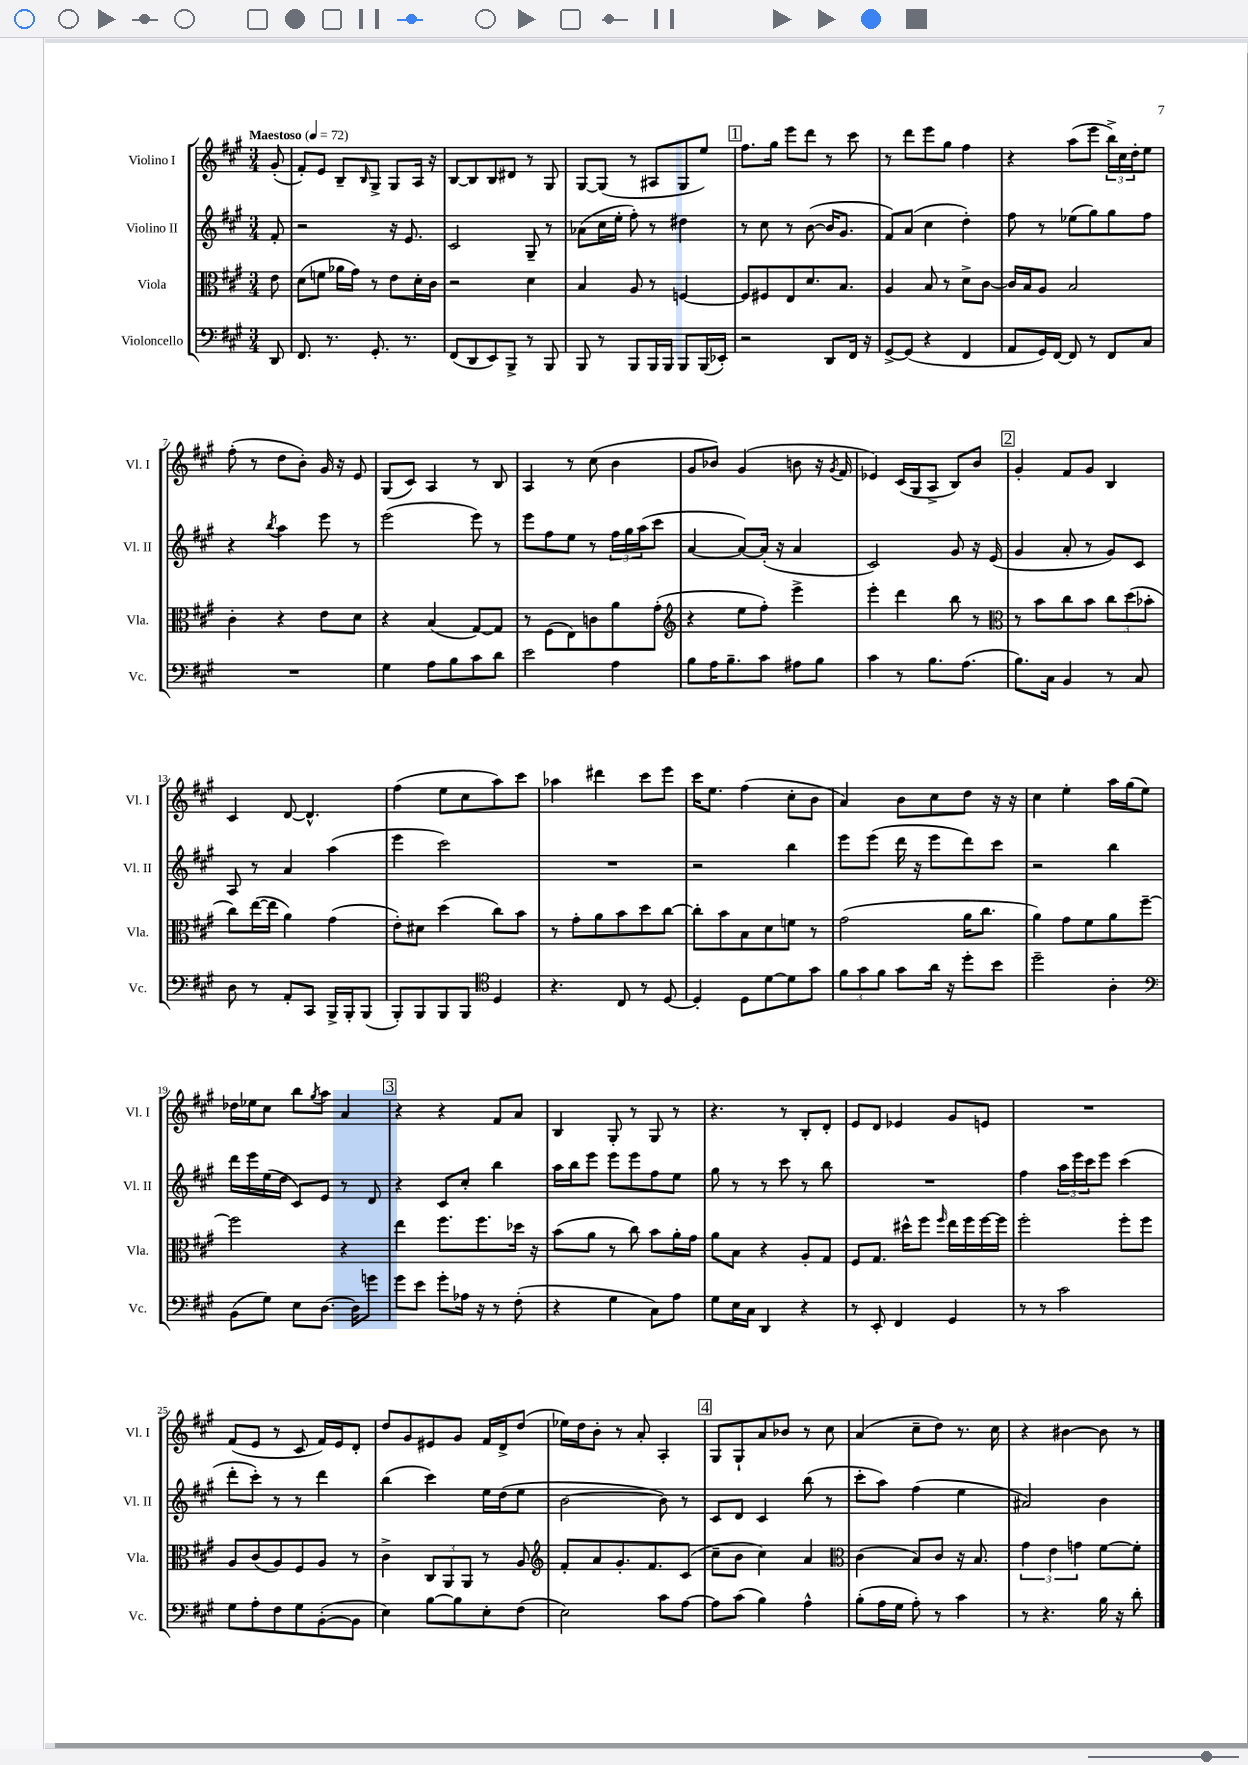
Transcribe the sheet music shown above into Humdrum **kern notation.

**kern	**kern	**kern	**kern
*part4	*part3	*part2	*part1
*staff4	*staff3	*staff2	*staff1
*I"Violoncello	*I"Viola	*I"Violino II	*I"Violino I
*I'Vc.	*I'Vla.	*I'Vl. II	*I'Vl. I
*clefF4	*clefC3	*clefG2	*clefG2
*k[f#c#g#]	*k[f#c#g#]	*k[f#c#g#]	*k[f#c#g#]
*M3/4	*M3/4	*M3/4	*M3/4
*MM72	*MM72	*MM72	*MM72
=	=	=	=
!	!	!	!LO:TX:a:B:t=Maestoso
8DD/	8e\	8f#'/	(8g#'/
=1	=1	=1	=1
8.FF#/	(8d\L	2r	8f#'/L)
.	8fn\J	.	8e/J
8.r	.	.	.
.	16a-X\LL	.	8B~/L
.	16g#\JJ)	.	.
.	.	.	16qqB/
8.GG#'/	8r	.	8G#^/J
.	8e\L	16r	8G#/L
8.r	.	8.e/	.
.	16d'\L	.	16A/Jk
.	16c#\JJ	.	16r
=2	=2	=2	=2
(8FF#/L	2r	2c#/	[8B/L
8DD/	.	.	8B/]
8EE/)	.	.	8B/
8BBB^/J	.	.	8d#X/J
8r	4d\	8G#~/	8r
8BBB/	.	8r	8G#/
=3	=3	=3	=3
8BBB/	4B/	(8a-X\L	[8G#/L
8r	.	16cc#\L	(8G#/J]
.	.	16ee'\JJ	.
8BBB/L	8A/	8ff#'\)	8r
16BBB/L	8r	8r	8A#X/L
16BBB/JJ	.	.	.
8BBB/L	[4Fn/	4dd#X\	8G#/
(16BBB/L	.	.	8ee/J)
16EE-X'/JJ)	.	.	.
!!LO:REH:place=s1:t=1
=4	=4	=4	=4
2r	8F/L]	8r	8.ff#\L
.	8F#X/	8cc#\	.
.	.	.	16gg#\Jk
.	8E/	8r	8eee\L
.	8.d/	([8b\	8ddd\J
8DD/L	.	16b/KL]	8r
.	8.B/J	8.g#/J	.
16FF#/Jk	.	.	8ccc#\
16r	.	.	.
=5	=5	=5	=5
[8GG#^/L	4A/	8f#/L)	8r
(8GG#/J]	.	(8a/J	8ddd\L
4r	8B/	4cc#\	8eee\
.	8r	.	8gg#\J
4FF#/	8d^\L	4dd'\)	4ff#\
.	[8c#\J	.	.
=6	=6	=6	=6
8AA/L	16c#/LL]	8ff#\	4r
.	16B/J	.	.
16GG#/L)	8A/J	8r	.
[16FF#/JJ	.	.	.
8FF#/]	2B/	(8ee-X\L	(8aa\L
8r	.	8gg#\)	8eee\J
8FF#/L	.	8gg#\	24bb^\LL)
.	.	.	24cc#\
.	.	.	24dd'\J
8C#/J	.	8ff#\J	8ee\J
!!LO:LB:g=z
=7	=7	=7	=7
2.r	4c#'\	4r	(8ff#'\
.	.	.	8r
.	.	8qbb/	.
.	4r	4aa\	8dd\L
.	.	.	8b'\J)
.	8e\L	8eee\	16g#/
.	.	.	16r
.	8d\J	8r	8e/
=8	=8	=8	=8
4G#\	4r	(2eee\	(8G#/L
.	.	.	8c#/J)
8A\L	(4B/	.	4A/
8B\	.	.	.
8c#\	[8G#/L)	8eee\)	8r
8d\J	8G#/J]	8r	8B/
=9	=9	=9	=9
2e\	8r	8eee\L	4A/
.	(8F#\L	8ff#\	.
.	8E\)	8ee\J	8r
.	8cn\	8r	(8cc#\
4A\	8a\	24ff#\LL	4b\
.	.	24gg#\	.
.	.	(24aa\J	.
.	(8g#'\J	8ccc#\J	.
=10	=10	=10	=10
*	*clefG2	*	*
8B\L	4r	[4a/	8g#/L
16A\K	.	.	8b-X/J)
8.B~\	.	.	.
.	8ee\L	8a/L_)	(4g#/
8c#\J	8ff#'\J)	(16a'/Jk]	.
.	.	16r	.
8A#X\L	4eee^\	4a/	8bn\
8B\J	.	.	16r
.	.	.	8qg#/
.	.	.	16f#/
=11	=11	=11	=11
4c#\	4eee'\	2c#/)	4e-X/)
8r	4ddd\	.	(16c#/LL
.	.	.	16G#/J
8.B\L	.	.	8A^/J
.	8bb\	8g#/	8B/L)
(8.A\J	.	.	.
.	8r	16r	8b/J
.	.	(16e/	.
!!LO:REH:place=s1:t=2
=12	=12	=12	=12
*	*clefC3	*	*
8.B\L)	8r	4g#/	4g#'/
.	8b\L	.	.
16C#\Jk	.	.	.
4BB/	8cc#\	8a'/	8f#/L
.	8b\J	8r	8g#/J
8r	12cc#\L	8g#/L)	4B/
.	(12dd\	.	.
8C#/	.	8c#/J	.
.	12b-X'\J	.	.
!!LO:LB:g=z
=13	=13	=13	=13
8D\	8cc#\L)	8A/	4c#/
8r	([16ee\L	8r	.
.	16ee\JJ]	.	.
8AA'/L	4a\)	4a/	[8d/
8CC#/J	.	.	4.d^^/]
16BBB^/LL	(4g#\	(4aa\	.
16BBB'/J	.	.	.
(8BBB/J	.	.	.
=14	=14	=14	=14
8BBB'/L)	8e'\L)	4eee\	(4ff#\
8BBB/	8d#X\J	.	.
8BBB/	(4dd\	2ccc#\)	8ee\L
8BBB/J	.	.	8cc#\
*clefC4	*	*	*
4D/	8cc#\L)	.	8aa\)
.	8b\J	.	8ccc#\J
=15	=15	=15	=15
4.r	8r	2.r	4aa-X\
.	8g#'\L	.	.
.	8a\	.	4ddd#X\
8C#/	8b\	.	.
8r	8dd\	.	8ccc#\L
[8D/	[8cc#\J	.	8eee\J
=16	=16	=16	=16
4D'/]	8cc#'\L]	2r	16ccc#\KL
.	.	.	8.ee\J
.	8b\	.	.
8D\L	8B\	.	(4ff#\
[8d\	8d\	.	.
8d\]	8fn\J	4bb\	8cc#'\L
8g#\J	8r	.	8b\J
=17	=17	=17	=17
12f#\L	(2g#\	8eee\L	4a/)
12g#\	.	.	.
.	.	(8eee\J	.
12f#\J	.	.	.
8g#\L	.	16ddd\	8b\L
.	.	16r	.
16a\Jk	.	8eee\L	8cc#\
16r	.	.	.
8dd'\L	16a\KL	8ddd\)	8dd\J
.	8.cc#\J	.	.
8b\J	.	8ccc#\J	16r
.	.	.	16r
=18	=18	=18	=18
2dd~\	4a\)	2r	4cc#\
.	8g#\L	.	4ee'\
.	8f#\	.	.
4A'\	8a\	4bb\	16aa\LL
.	.	.	(16gg#\J
.	[8ff#~\J	.	8ee\J)
!!LO:LB:g=z
=19	=19	=19	=19
*clefF4	*	*	*
(8BB\L	2ff#\]	16ddd\LL	16dd-X\LL
.	.	16eee\	16ee-X\J
8G#\J)	.	(16ee\	8cc#\J
.	.	16dd\JJ	.
8E\L	.	8c#/L)	8bb\L
.	.	.	8qgg#/
[8.D\J	.	8e/J	8aa\J
.	4r	8r	4a/
16D\KL]	.	.	.
8gn\J	.	8d/	.
!!LO:REH:place=s1:t=3
=20	=20	=20	=20
8g#\L	4ee\	4r	4r
8e\J	.	.	.
8g#'\L	8.ff#\L	8c#/L	4r
16A-X\Jk	.	8cc#'/J	.
16r	8.ff#\	.	.
8r	.	4bb\	8f#/L
(8F#'\	16dd-X\Jk	.	8a/J
.	16r	.	.
=21	=21	=21	=21
4r	(8b\L	16aa\LL	4B/
.	.	16bb\J	.
.	8a\J	8eee\J	.
4G#\	8r	8eee\L	8G#'/
.	8cc#\)	8eee\	8r
8C#\L)	8b\L	8ff#\	8G#/
8A\J	16a'\L	8ee\J	8r
.	16g#\JJ	.	.
=22	=22	=22	=22
8G#\L	8a\L	8gg#\	4.r
16E\L	8B\J	8r	.
16C#\JJ	.	.	.
4DD/	4r	8r	.
.	.	8ccc#\	8r
4r	8A'/L	8r	8B'/L
.	8G#/J	8bb\	8d'/J
=23	=23	=23	=23
8r	8F#/L	2.r	8e/L
8EE'/	8.G#/J	.	8d/J
4FF#/	.	.	4e-X/
.	16dd#X^^\KL	.	.
.	8ff#\J	.	.
.	16qqff#/	.	.
4GG#/	16ee\LL	.	8g#/L
.	16ff#\	.	.
.	[16ff#\	.	8en/J
.	16ff#\JJ]	.	.
=24	=24	=24	=24
8r	2ff#'\	4ff#\	2.r
8r	.	.	.
2c#\	.	24aa\LL	.
.	.	24eee\	.
.	.	24ccc#\J	.
.	.	8eee\J	.
.	8ff#'\L	(4ccc#\	.
.	8ff#\J	.	.
!!LO:LB:g=z
=25	=25	=25	=25
8G#\L	8A/L	8ddd'\L	(8f#/L
8A'\	(8c#/	8ccc#'\J)	8e/J
8F#\	8A/)	8r	8r
8G#\	8F#/	8r	8c#/
([8BB'\	8A/J	4ddd\	16f#/LL)
.	.	.	16e/J
8BB\J]	8r	.	8d'/J
=26	=26	=26	=26
4E\)	4c#^\	(4bb\	8dd/L
.	.	.	8g#/
[8B\L	12C#/L	4ccc#\)	8e#X/
.	12AA/	.	.
8B\]	.	.	8g#/J
.	12AA/J	.	.
8E'\	8r	16ee\LL	16f#/LL
.	.	(16dd\J	16d^/J
(8F#\J	8A/	8ee\J	(8dd/J
=27	=27	=27	=27
*	*clefG2	*	*
2E\)	8f#'/L	[2b\	16ee-X\LL)
.	.	.	16dd\J
.	8a/	.	8b'\J
.	8.g#'/	.	8r
.	.	.	8a'/
.	8.f#/	.	.
8c#\L	.	8b\])	4A'/
[8A\J	(8c#/J	8r	.
!!LO:REH:place=s1:t=4
=28	=28	=28	=28
8A\L]	8cc#~\L	8c#/L	8G#/L
(8c#\J	8b\J	8d/J	8G#`/
4B\)	4cc#\)	4c#/	8a/
.	.	.	8b-X/J
4A^^\	4a/	(8bb\	8r
.	.	8r	8cc#\
=29	=29	=29	=29
*	*clefC3	*	*
(8B'\L	(4c#\	8ccc#'\L	(4a/
16A\L	.	8aa\J)	.
16G#\JJ	.	.	.
8A'\)	8B/L)	(4ff#\	8cc#~\L
8r	8c#/J	.	8dd\J)
4c#\	16r	4ee\	8.r
.	8.B/	.	.
.	.	.	16cc#\
=30	=30	=30	=30
8r	6g#\	2a#X/)	4r
4.r	.	.	.
.	6e\	.	.
.	.	.	[4b#X\
.	6gn\	.	.
16B\	[8f#\L	4b\	8b#\]
16r	.	.	.
8d'\	8f#'\J]	.	8r
==	==	==	==
*-	*-	*-	*-
